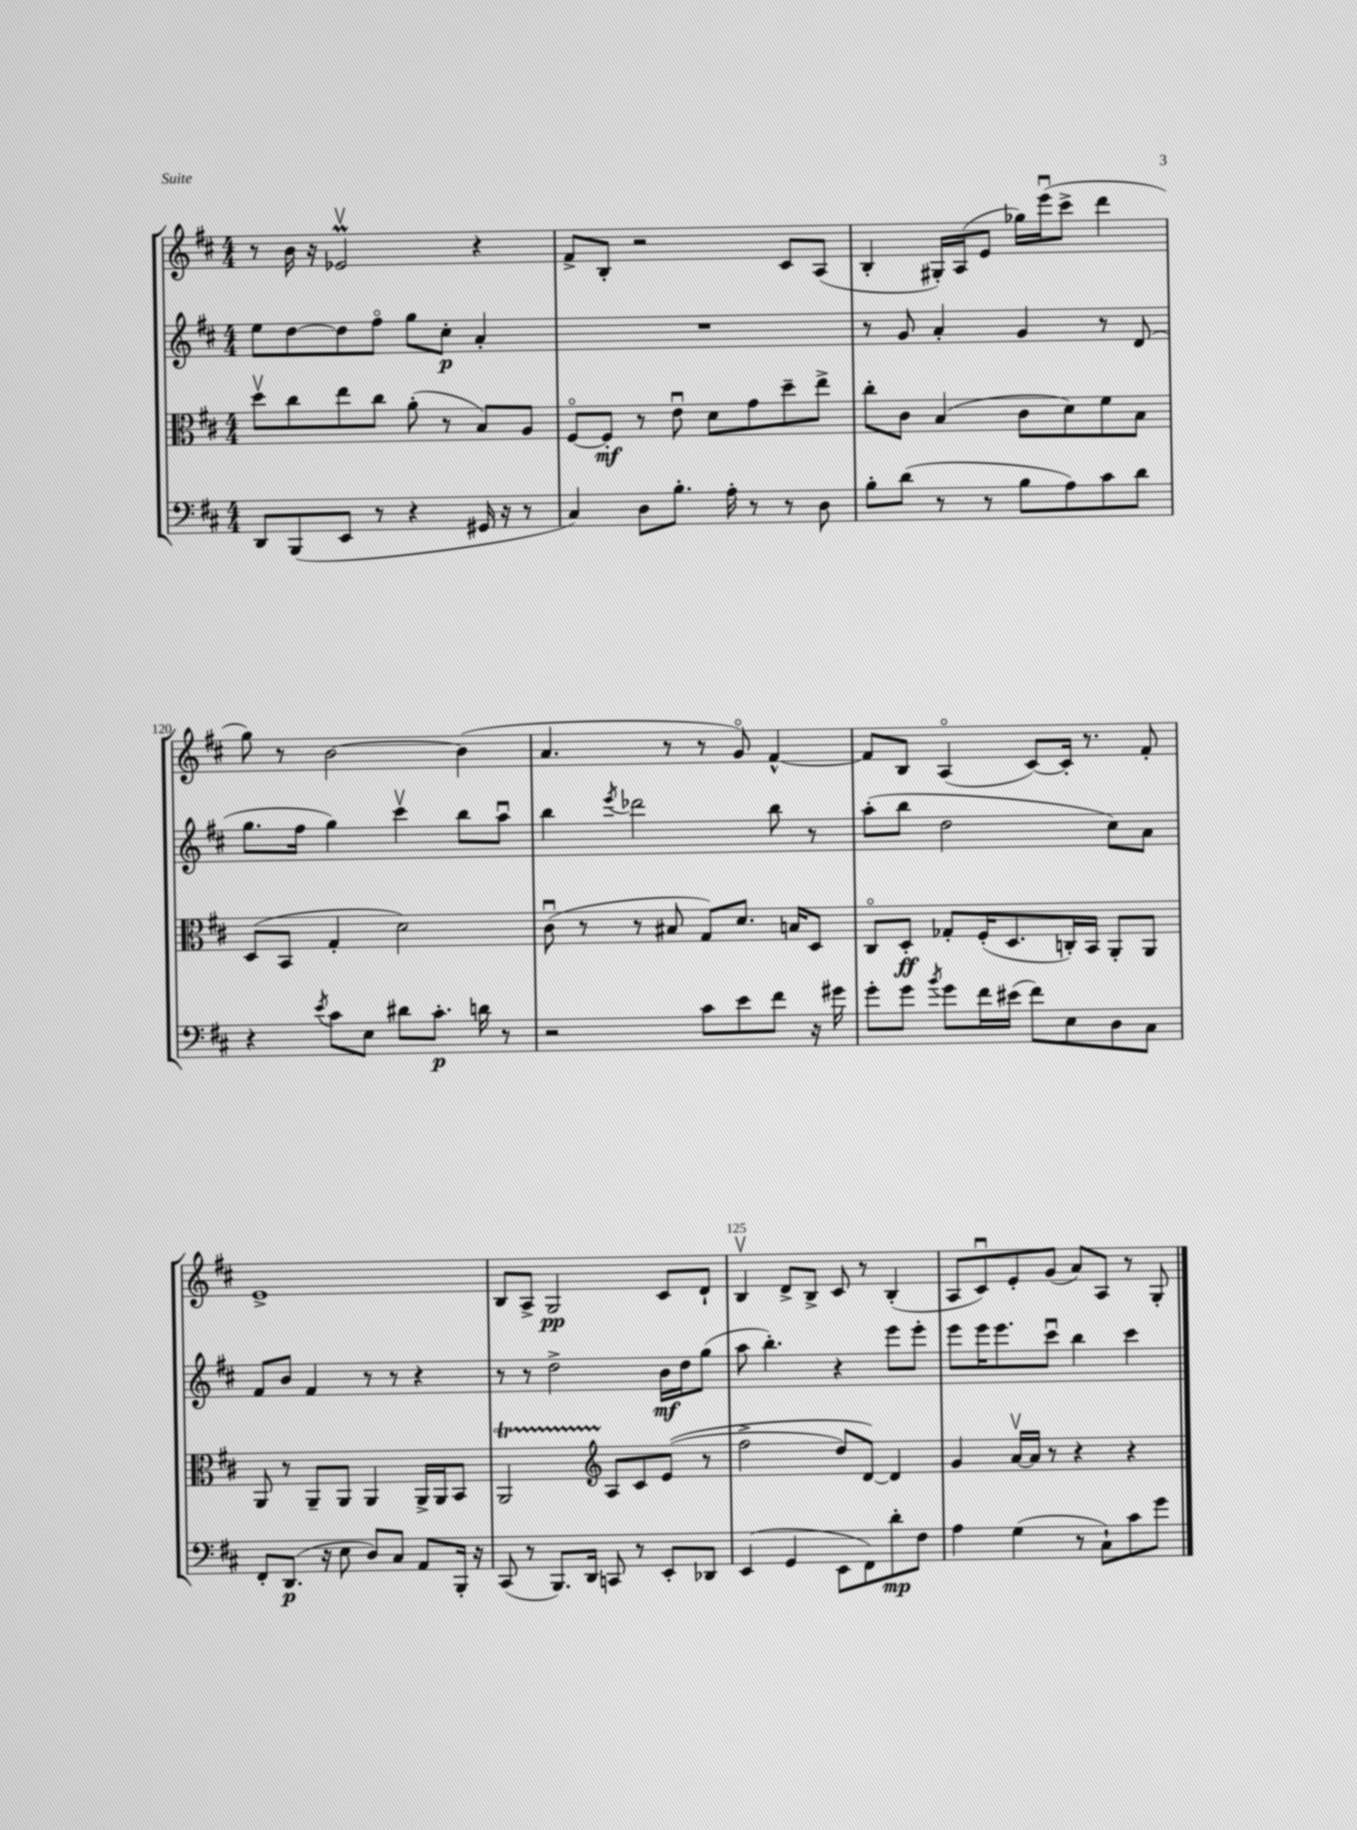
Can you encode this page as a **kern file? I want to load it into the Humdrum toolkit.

**kern	**dynam	**kern	**dynam	**kern	**dynam	**kern	**dynam
*part4	*part4	*part3	*part3	*part2	*part2	*part1	*part1
*staff4	*staff4	*staff3	*staff3	*staff2	*staff2	*staff1	*staff1
*clefF4	*	*clefC3	*	*clefG2	*	*clefG2	*
*k[f#c#]	*	*k[f#c#]	*	*k[f#c#]	*	*k[f#c#]	*
*M4/4	*	*M4/4	*	*M4/4	*	*M4/4	*
=117	=117	=117	=117	=117	=117	=117	=117
8DD/L	.	8ddv\L	.	8ee\L	.	8r	.
(8BBB/	.	8cc#\	.	[8dd\	.	16b\	.
.	.	.	.	.	.	16r	.
8EE/J	.	8ee\	.	8dd\]	.	2e-XMv/	.
8r	.	8cc#\J	.	8ff#\J	.	.	.
4r	.	(8a'\	.	8gg\L	.	.	.
.	.	8r	.	8cc#'\J	p	.	.
16GG#X/	.	8B/L)	.	4a'/	.	4r	.
16r	.	.	.	.	.	.	.
8r	.	8A/J	.	.	.	.	.
=118	=118	=118	=118	=118	=118	=118	=118
4C#/)	.	[8F#/L	.	1r	.	8f#^/L	.
.	.	8F#'/J]	mf	.	.	8B'/J	.
8D\L	.	8r	.	.	.	2r	.
8.B'\J	.	8eu\	.	.	.	.	.
.	.	8d\L	.	.	.	.	.
16A'\	.	.	.	.	.	.	.
8r	.	8g\	.	.	.	.	.
8r	.	8dd~\	.	.	.	8c#/L	.
8D\	.	8ee^\J	.	.	.	(8A/J	.
=119	=119	=119	=119	=119	=119	=119	=119
8B'\L	.	8cc#'\L	.	8r	.	4B'/	.
(8d\J	.	8c#\J	.	8g/	.	.	.
8r	.	(4B/	.	4a'/	.	16G#X'/LL)	.
.	.	.	.	.	.	(16A/J	.
8r	.	.	.	.	.	8e/J	.
8B\L	.	8c#\L	.	4g/	.	16gg-X\LL)	.
.	.	.	.	.	.	(16eeeu\J	.
8A\)	.	8d\)	.	.	.	8ccc#^\J	.
8c#\	.	8f#\	.	8r	.	4ddd\	.
8d\J	.	8B\J	.	(8d/	.	.	.
!!LO:LB:g=z
=120	=120	=120	=120	=120	=120	=120	=120
4r	.	(8D/L	.	8.gg\L	.	8gg\)	.
.	.	8BB/J	.	.	.	8r	.
.	.	.	.	16ff#\Jk	.	.	.
8qe/	.	.	.	.	.	.	.
8c#\L	.	4G'/	.	4gg\)	.	[2b\	.
8E\J	.	.	.	.	.	.	.
8d#X\L	.	2d\)	.	4ccc#v\	.	.	.
8.c#'\J	p	.	.	.	.	.	.
.	.	.	.	8bb\L	.	(4b\]	.
16dn\	.	.	.	.	.	.	.
8r	.	.	.	8aau\J	.	.	.
=121	=121	=121	=121	=121	=121	=121	=121
2r	.	(8c#u\	.	4bb\	.	4.a/	.
.	.	8r	.	.	.	.	.
.	.	.	.	8qeee/	.	.	.
.	.	8r	.	2ddd-X\	.	.	.
.	.	8B#X/	.	.	.	8r	.
8c#\L	.	8G/L)	.	.	.	8r	.
8e\	.	8.d/J	.	.	.	8g/)	.
8f#\J	.	.	.	8bb\	.	[4f#^^/	.
.	.	16Bn/KL	.	.	.	.	.
16r	.	8D/J	.	8r	.	.	.
16g#X\	.	.	.	.	.	.	.
=122	=122	=122	=122	=122	=122	=122	=122
8g'\L	.	8C#/L	.	(8aa'\L	.	8f#/L]	.
8g\J	.	8D'/J	ff	8bb\J	.	8B/J	.
8qb/	.	.	.	.	.	.	.
8g\L	.	8G-X'/L	.	2dd\	.	(4A/	.
16f#\L	.	(16F#'/K	.	.	.	.	.
(16e#X\JJ	.	8.D/	.	.	.	.	.
8f#\L)	.	.	.	.	.	[8c#/L)	.
8E\	.	16Cn'/L)	.	.	.	16c#'/Jk]	.
.	.	16BB/JJ	.	.	.	8.r	.
8D\	.	8AA'/L	.	8cc#\L)	.	.	.
8C#\J	.	8AA/J	.	8a\J	.	8f#'/	.
!!LO:LB:g=z
=123	=123	=123	=123	=123	=123	=123	=123
8FF#'/L	.	8AA/	.	8f#/L	.	1e^	.
(8.DD/J	p	8r	.	8b/J	.	.	.
.	.	8AA~/L	.	4f#/	.	.	.
16r	.	.	.	.	.	.	.
8E\	.	8AA/J	.	.	.	.	.
8D/L)	.	4AA/	.	8r	.	.	.
8C#/J	.	.	.	8r	.	.	.
8AA/L	.	16AA^/LL	.	4r	.	.	.
.	.	16AA/J	.	.	.	.	.
16BBB'/Jk	.	8BB/J	.	.	.	.	.
16r	.	.	.	.	.	.	.
=124	=124	=124	=124	=124	=124	=124	=124
(8CC#/	.	2AAT/	.	8r	.	8B/L	.
8r	.	.	.	8r	.	8A^/J	.
8.BBB/L)	.	.	.	2dd^\	.	2G/	pp
16DD/Jk	.	.	.	.	.	.	.
*	*	*clefG2	*	*	*	*	*
8CCn/	.	8A/L	.	.	.	.	.
8r	.	8c#/	.	.	.	.	.
8EE'/L	.	((8e/J	.	16b\LL	mf	8c#/L	.
.	.	.	.	16dd\J	.	.	.
8DD-X/J	.	8r	.	(8gg\J	.	8d`/J	.
=125	=125	=125	=125	=125	=125	=125	=125
(4EE/	.	2ff#^\	.	8aa\	.	4Bv/	.
.	.	.	.	4.bb'\)	.	.	.
4GG/	.	.	.	.	.	8d^/L	.
.	.	.	.	.	.	8B^/J	.
8EE\L	.	8dd/L)	.	4r	.	8c#/	.
8FF#\)	.	[8d/J)	.	.	.	8r	.
8d'\	mp	4d/]	.	8eee\L	.	(4B'/	.
8F#\J	.	.	.	8eee'\J	.	.	.
=126	=126	=126	=126	=126	=126	=126	=126
4A\	.	4g/	.	8eee\L	.	8A/L	.
.	.	.	.	16eee\K	.	8c#u/)	.
.	.	.	.	8.eee\	.	.	.
(4G\	.	[16av/LL	.	.	.	8e'/	.
.	.	16a/JJ]	.	.	.	.	.
.	.	8r	.	8ccc#u\J	.	(8g/J	.
8r	.	4r	.	4bb\	.	8a/L)	.
8C#`\L)	.	.	.	.	.	8A/J	.
8c#\	.	4r	.	4ccc#\	.	8r	.
8g\J	.	.	.	.	.	8G'/	.
==	==	==	==	==	==	==	==
*-	*-	*-	*-	*-	*-	*-	*-
